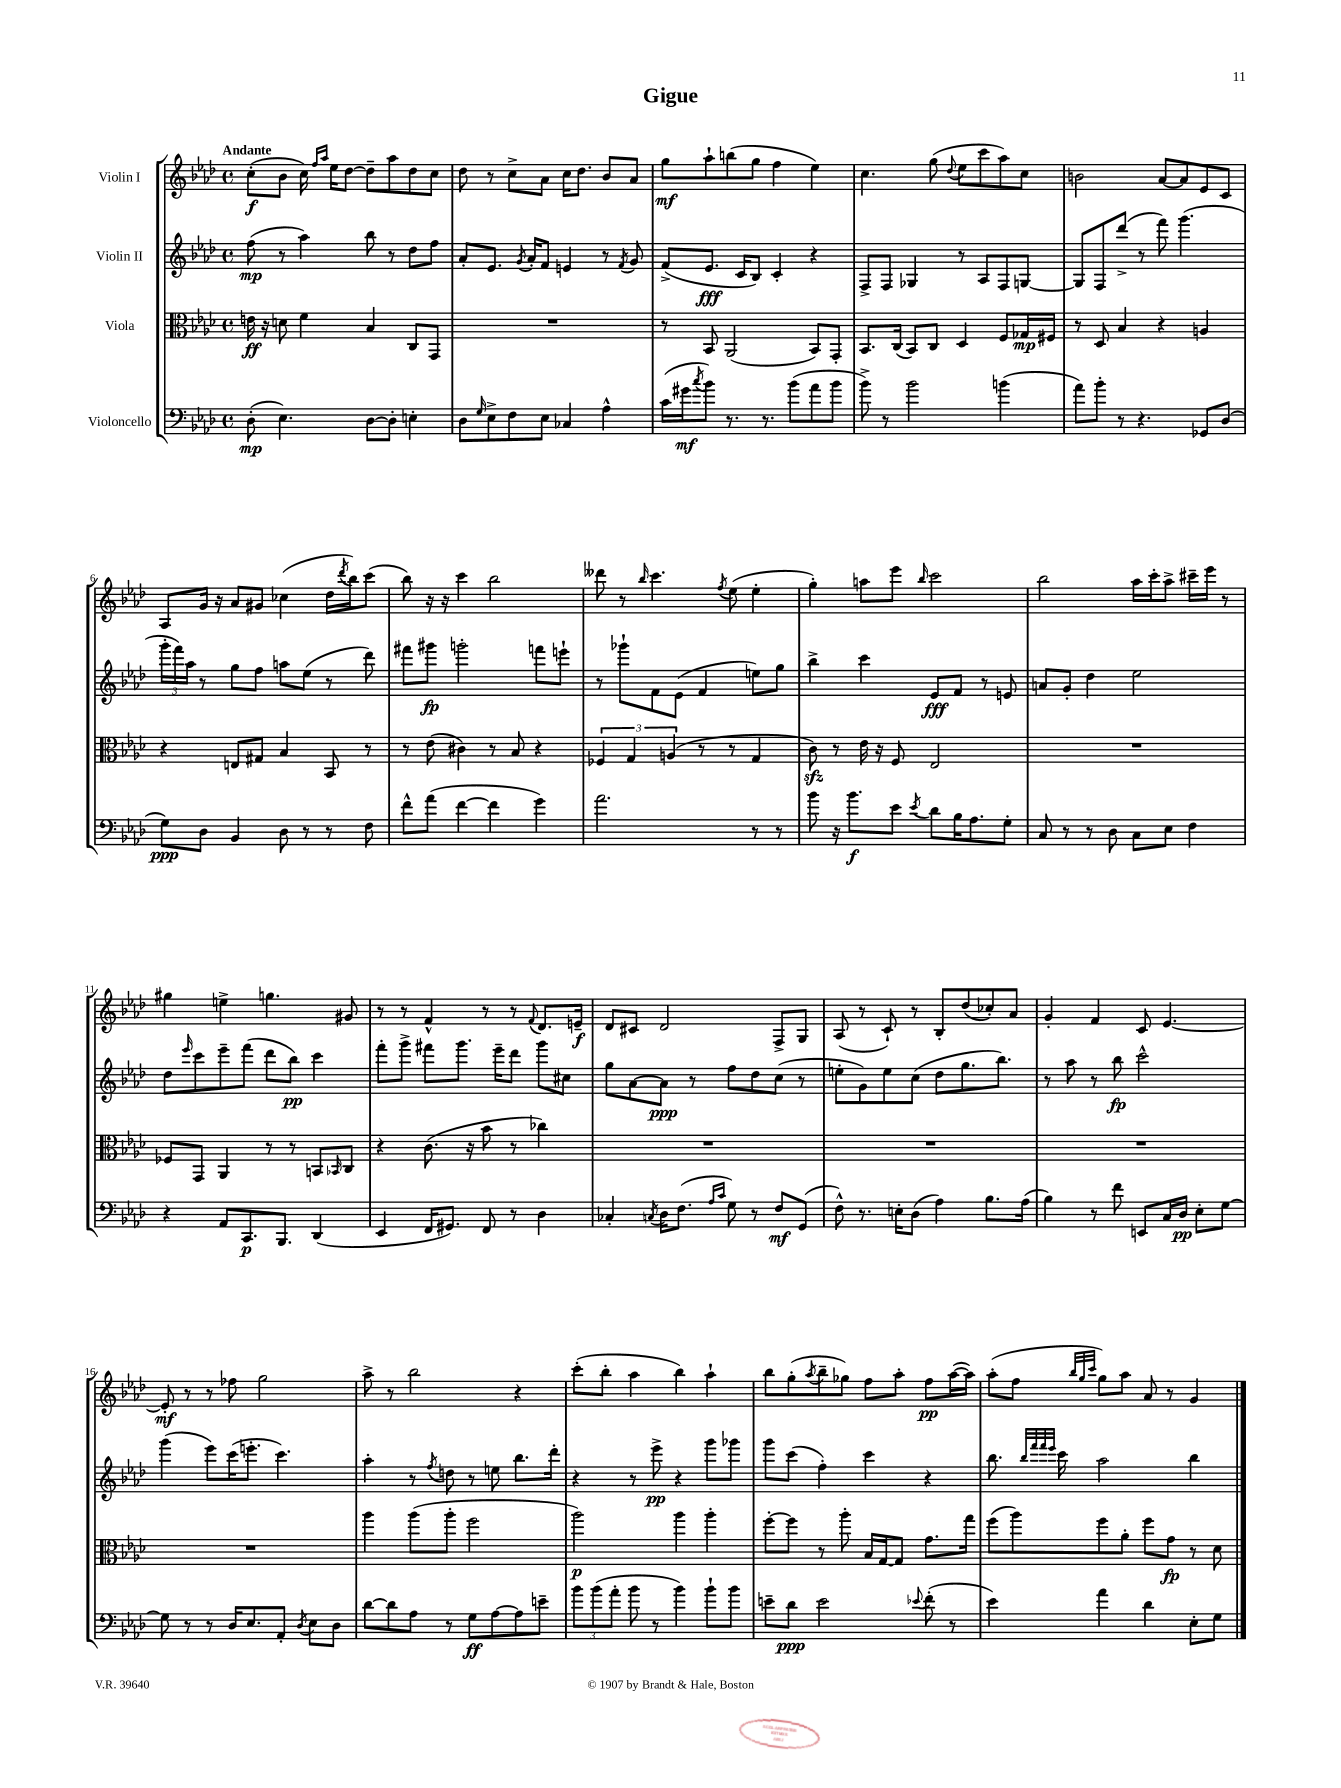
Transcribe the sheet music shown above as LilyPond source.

\header { title = "Gigue" }
<<
\new StaffGroup <<
\new Staff = "s0" \with { instrumentName = "Violin I" } {
    \clef treble \key aes \major \defaultTimeSignature \time 4/4 \tempo "Andante"
    c''8-.\f( bes'8 c''16) \grace { f''16 aes''16 } ees''16 des''8~ des''8-- aes''8 des''8 c''8 |
    des''8 r8 c''8-> aes'8 c''16 des''8. bes'8 aes'8 |
    g''8\mf aes''8-! b''8( g''8 f''4 ees''4) |
    c''4. g''8( \appoggiatura { des''8 } ees''8 c'''8 aes''8) c''8 |
    b'2 aes'8~ aes'8 ees'8 c'8 |
    aes8 g'16 r16 aes'8 gis'8 ces''4( des''16 \acciaccatura { des'''8 } bes''16) c'''8( |
    bes''8) r16 r16 c'''4 bes''2 |
    deses'''8 r8 \grace { bes''16 } c'''4. \acciaccatura { f''8 } ees''8( ees''4-. |
    g''4-.) a''8 ees'''8 \grace { bes''16 } c'''2 |
    bes''2 aes''16 c'''16-. aes''8-> cis'''16-- ees'''16 r8 |
    gis''4 e''4-> g''4. gis'8 |
    r8 r8 f'4-^ r8 r8 \appoggiatura { f'8 } des'8. e'16--\f |
    des'8 cis'8 des'2 f8-> g8 |
    aes8( r8 c'8-!) r8 bes8-. des''8( ces''8-.) aes'8 |
    g'4-. f'4 c'8 ees'4.~ |
    ees'8-.\mf r8 r8 fes''8 g''2 |
    aes''8-> r8 bes''2 r4 |
    c'''8-.( bes''8-. aes''4 bes''4) aes''4-! |
    bes''8 g''8-.( \acciaccatura { aes''8 } bes''8-- ges''8) f''8 aes''8-. f''8\pp aes''16~( aes''16) |
    aes''8-.( f''8 \grace { bes''32 g''32 c'''32 } g''8) aes''8 aes'8 r8 g'4 \bar "|." |
}
\new Staff = "s1" \with { instrumentName = "Violin II" } {
    \clef treble \key aes \major \defaultTimeSignature \time 4/4
    f''8\mp( r8 aes''4) bes''8 r8 des''8 f''8 |
    aes'8-. ees'8. \acciaccatura { g'8 } aes'16-. f'8 e'4 r8 \acciaccatura { f'8 } g'8 |
    f'8->( ees'8.\fff c'16 bes8) c'4-. r4 |
    f8-> f8 ges4 r8 aes8 f8 g8~ |
    g8 f8 des'''8->( r8 f'''8) g'''4.( |
    \tuplet 3/2 { g'''16-. f'''16) aes''16 } r8 g''8 f''8 a''8 ees''8( r8 des'''8) |
    fis'''8 gis'''8\fp g'''2-. f'''8 e'''8-! |
    r8 ges'''8-! f'8 ees'8( f'4 e''8) g''8 |
    bes''4-> c'''4 ees'8\fff f'8 r8 e'8 |
    a'8 g'8-. des''4 ees''2 |
    des''8 \grace { ees'''16 } c'''8 ees'''8-- f'''8( des'''8 bes''8\pp) c'''4 |
    f'''8-. g'''8-> fis'''8 g'''8. ees'''16-- des'''8 g'''8 cis''8 |
    g''8 aes'8~ aes'8\ppp r8 f''8 des''8 c''8( r8 |
    e''8-. g'8) e''8 c''8( des''8 g''8. bes''8.) |
    r8 aes''8 r8 bes''8\fp c'''2-^ |
    g'''4( ees'''8) c'''16( e'''8.-. c'''4.) |
    aes''4-. r8 \acciaccatura { f''8 } d''8 r8 e''8 bes''8. des'''16-. |
    r4 r8 ees'''8->\pp r4 g'''8 ges'''8 |
    g'''8 c'''8( f''4-.) c'''4 r4 |
    bes''8. \grace { bes''32 f'''32 f'''32 ees'''32 } c'''16 aes''2 bes''4 \bar "|." |
}
\new Staff = "s2" \with { instrumentName = "Viola" } {
    \clef alto \key aes \major \defaultTimeSignature \time 4/4
    e'16\ff r16 d'8 f'4 bes4 c8 g,8 |
    R1 |
    r8 bes,8 aes,2( bes,8) g,8-. |
    bes,8. c16( bes,8) c8 des4 f8 ges16\mp fis16 |
    r8 des8 bes4 r4 a4 |
    r4 e8 gis8 bes4 bes,8 r8 |
    r8 ees'8( cis'4) r8 bes8 r4 |
    \tuplet 3/2 { fes4 g4 a4( } r8 r8 g4 |
    c'8\sfz) r8 ees'16 r16 f8 ees2 |
    R1 |
    fes8 g,8 aes,4 r8 r8 b,8 \grace { bes,16 } c8 |
    r4 c'8.( r16 bes'8 r8 ces''4) |
    R1 |
    R1 |
    R1 |
    R1 |
    aes''4 aes''8( aes''8-. f''2 |
    aes''2\p) aes''4 aes''4-. |
    f''8~-. f''8 r8 aes''8-. bes16 g16~ g8 g'8. g''16 |
    f''8( aes''8) f''8 aes'8-. f''8 g'8\fp r8 des'8 \bar "|." |
}
\new Staff = "s3" \with { instrumentName = "Violoncello" } {
    \clef bass \key aes \major \defaultTimeSignature \time 4/4
    des8-.\mp( ees4.) des8~ des8-. e4-. |
    des8 \grace { g16 } ees8-> f8 ees8 ces4 aes4-^ |
    c'16( gis'16\mf \acciaccatura { c''8 } bes'8) r8. r8. bes'8( aes'8 bes'8 |
    bes'8->) r8 bes'2 b'4( |
    aes'8) bes'8-. r8 r4. ges,8 des8( |
    g8\ppp) des8 bes,4 des8 r8 r8 f8 |
    f'8-^ aes'8( f'4~ f'4 g'4) |
    aes'2. r8 r8 |
    bes'8 r16 bes'8.\f ees'8 \acciaccatura { ees'8 } des'8 bes16 aes8. g8-. |
    c8 r8 r8 des8 c8 ees8 f4 |
    r4 aes,8 c,8.\p bes,,8. des,4( |
    ees,4 f,16 gis,8.) f,8 r8 des4 |
    ces4-. \acciaccatura { c8 } des16 f8.( \grace { aes16 c'16 } g8) r8 f8\mf g,8( |
    f8-^) r8. e16-. des8( aes4) bes8. aes16( |
    bes4) r8 f'8 e,8 c16 des16\pp ees8-. g8~ |
    g8 r8 r8 des16 ees8. aes,8-. \acciaccatura { des8 } ees8 des8 |
    des'8~ des'8 aes8 r8 g8\ff aes8~ aes8 e'8-- |
    \tuplet 3/2 { bes'8 bes'8( aes'8-. } bes'8 r8 bes'4) bes'8-! bes'8 |
    e'8-- des'8\ppp e'2 \appoggiatura { ees'8 } f'8-.( r8 |
    ees'4) aes'4 des'4 ees8-. g8 \bar "|." |
}
>>
>>
